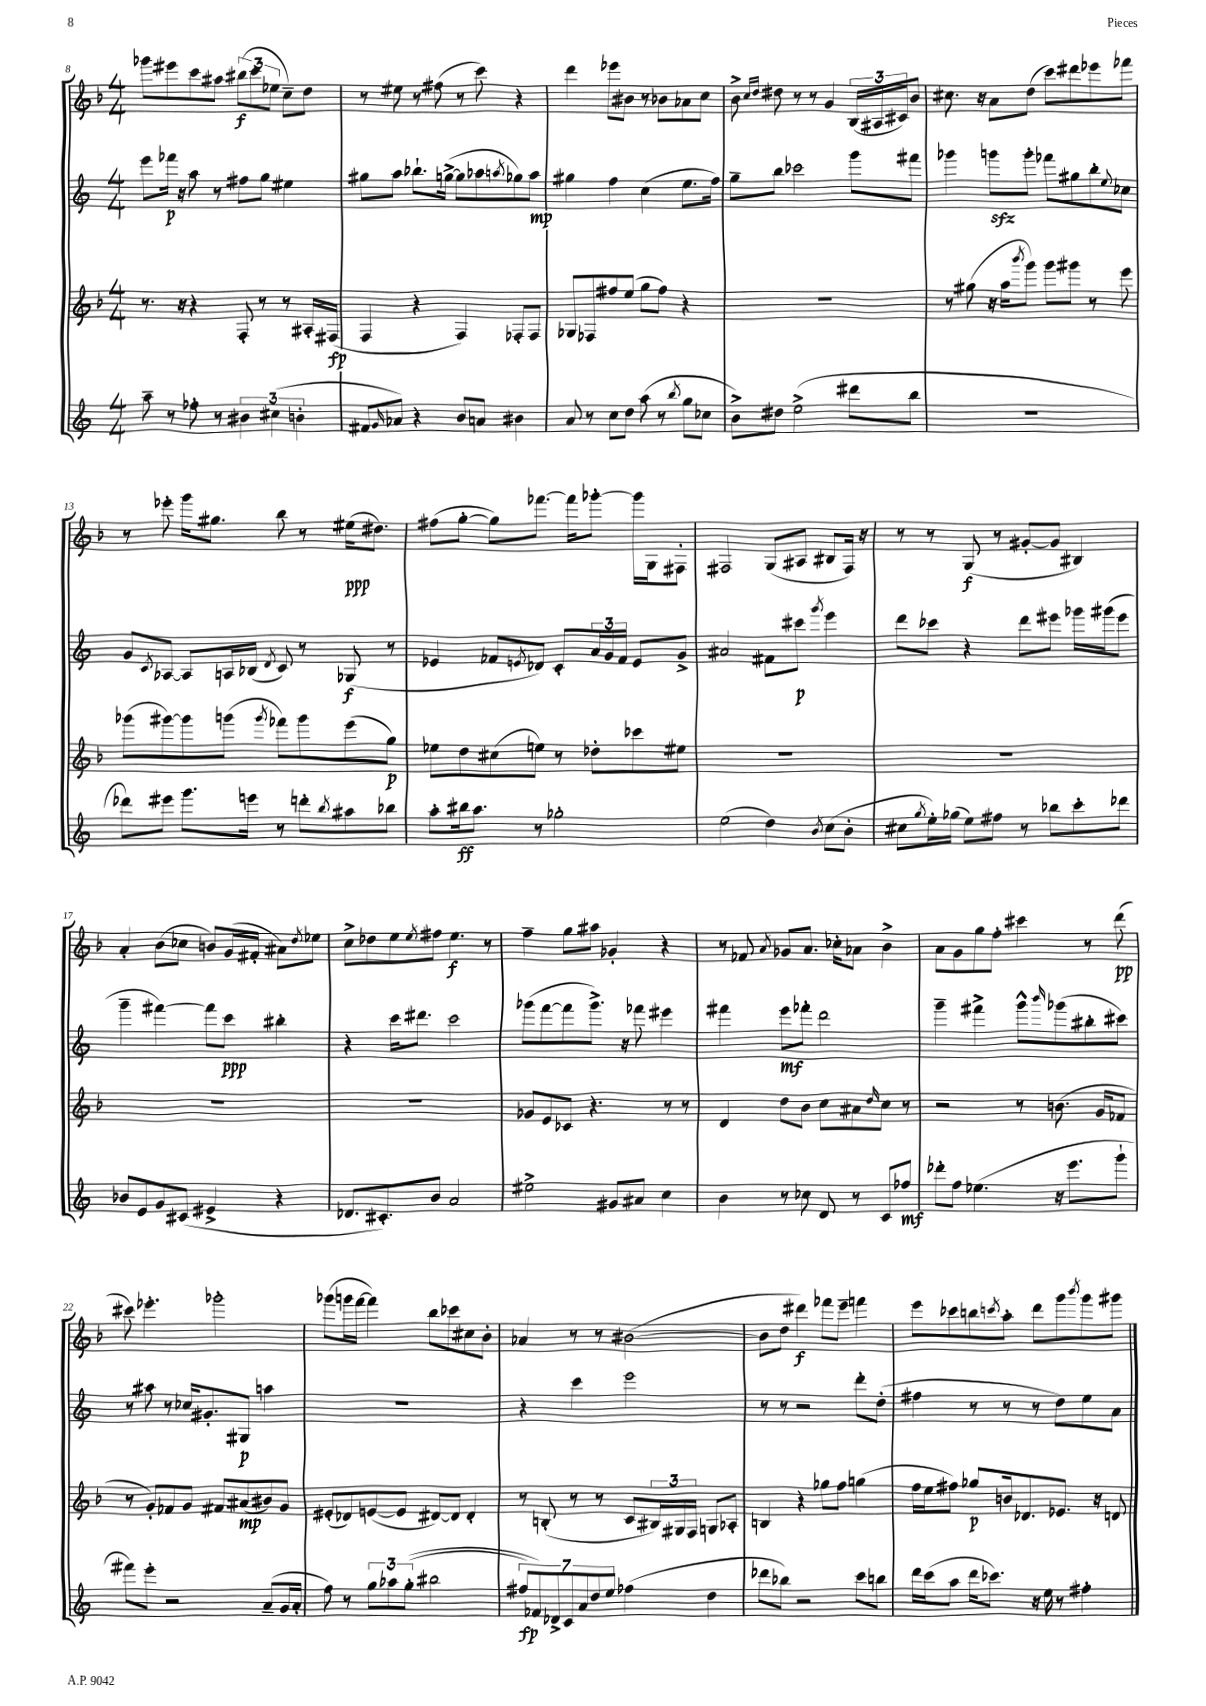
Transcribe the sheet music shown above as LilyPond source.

<<
\new StaffGroup <<
\new Staff = "s0" {
    \clef treble \key f \major \numericTimeSignature \time 4/4
    ges'''8 eis'''8 c'''8 ais''8 \tuplet 3/2 { bis''8\f( c'''8 ees''8 } c''8--) d''8 |
    r8 eis''8 r8 fis''8( r8 c'''8) r4 |
    d'''4 ees'''8 bis'8 r8 bes'8 aes'8 c''8 |
    bes'8-> \grace { c''16 d''16 } dis''8 r8 r8 g'4 \tuplet 3/2 { bes16( ais16 cis'16) } bes'8 |
    cis''8. r16 a'8 d''8( c'''8) dis'''8 ees'''8 fes'''8 |
    r8 ees'''8-. g'''16 gis''8. bes''8 r8 eis''16\ppp( dis''8.) |
    fis''8( g''8~-. g''8) fes'''8.~ fes'''16 ges'''8~-. ges'''16 g16 fis8-. |
    fis2 g8( ais8 bis8 fis16) r16 |
    r8 r8 g8\f( r8 gis'8~-. gis'8 bis4) |
    a'4-. bes'8( ces''8 b'8) g'16( fis'16-. ais'8) \acciaccatura { d''8 } ees''8 |
    c''8-> des''8 e''8 \acciaccatura { e''8 } fis''8 e''4.\f r8 |
    f''4-- g''8 ais''8 ges'4-. r4 |
    r8 fes'8 \acciaccatura { a'8 } ges'8 a'8. ces''16-. aes'8 bes'4-> |
    a'8 g'8 g''8 f''8-. cis'''4 r8 d'''8\pp( |
    cis'''8) ees'''4.-. ges'''2-. |
    ges'''8( g'''16 f'''16~ f'''4) bes''8 ces'''8 cis''8 bes'8-. |
    aes'4 r8 r8 bis'2~( |
    bis'8 d''8 dis'''4\f) fes'''8 e'''8-- f'''4 |
    e'''8 ces'''8 b''8 \acciaccatura { c'''8 } a''8-. d'''8 g'''8 \acciaccatura { bes'''8 } g'''8 gis'''8 \bar "|." |
}
\new Staff = "s1" {
    \clef treble \key c \major \numericTimeSignature \time 4/4
    e'''8 fes'''16\p r16 a''8 r8 fis''8 g''8 eis''4 |
    gis''8 a''8 bes''8.-! g''16~->( g''8 aes''8 \acciaccatura { a''8 } ges''8) a''8\mp |
    gis''4 f''4 c''4( e''8. f''16) |
    g''8-- b''8 ces'''2 g'''8 fis'''8 |
    ges'''4 g'''8\sfz g'''8-. fes'''8 gis''8 b''8-. \appoggiatura { e''8 } ces''8 |
    g'8 \acciaccatura { c'8 } aes8~ aes8 a16 bes16( \acciaccatura { d'8 } c'8) r8 ges8\f( r8 |
    ees'4 fes'8 \acciaccatura { e'8 } des'8) c'8-. \tuplet 3/2 { a'16 g'16 fes'16 } e'8 g'8-> |
    ais'2 fis'8 cis'''8\p \acciaccatura { g'''8 } e'''4 |
    d'''8 ces'''8 r4 d'''8 eis'''8 ges'''16 gis'''16( eis'''8 |
    g'''4-- fis'''4~) fis'''8 c'''8\ppp bis''4-. |
    r4 c'''16 dis'''8. c'''2 |
    ges'''8( f'''8~ f'''8 ges'''8.->) r16 fes'''8 eis'''4 |
    fis'''4 e'''8\mf fes'''8-. d'''2 |
    g'''4-- fis'''4-> g'''8-^ \grace { b'''16 } ges'''8( bis''8-. cis'''8) |
    r8 ais''8 r8 ces''16 gis'8.-. gis8\p a''4 |
    R1 |
    r4 c'''4 e'''2 |
    r8 r8 r2 d'''8-. d''8-.( |
    fis''4 r8 r8 r8 d''8) e''8 a'8 \bar "|." |
}
\new Staff = "s2" {
    \clef treble \key f \major \numericTimeSignature \time 4/4
    r8. r16 r4 f8-. r8 r8 ais16-. fis16\fp( |
    f4 r4 f4) fes8-. fes8 |
    ges8 fes8 fis''8 e''8( g''8 fis''8) r4 |
    R1 |
    r8 gis''8( r16 a''16 \acciaccatura { bes'''8 } g'''8) g'''8 gis'''8 r8 e'''8 |
    ges'''8( gis'''8~) gis'''8 g'''8( \acciaccatura { g'''8 } fes'''8) g'''8 e'''8( g''8\p) |
    ees''8 d''8 cis''8( e''8) r8 des''8-. ces'''8 eis''8 |
    R1 |
    R1 |
    R1 |
    R1 |
    ges'8 e'8 ces'8 r4. r8 r8 |
    d'4 d''8 bes'8 c''8 ais'8 \grace { d''16 } c''8 r8 |
    r2 r8 b'8.( g'16 fes'8 |
    r8 g'8-.) fes'8 g'8 fis'8 ais'8\mp( bis'8) g'8 |
    eis'8-.( des'8) e'8~( e'8 dis'8~) dis'8 dis'4-. |
    r8 b8-.( r8 r8 c'8 \tuplet 3/2 { bis16) gis16 f16 } g8 aes8-. |
    b4 r4 ges''8 f''8 g''4( |
    f''16 e''16 fis''8) ges''8\p b'16 des'8. ees'8. r16 d'8 \bar "|." |
}
\new Staff = "s3" {
    \clef treble \key c \major \numericTimeSignature \time 4/4
    a''8-- r8 fes''8-. r8 \tuplet 3/2 { bis'4 cis''4( b'4-. } |
    fis'8 \grace { g'16 } aes'8) r4 b'8 a'8 bis'4 |
    a'8 r8 c''8 d''8 a''8( r8 \acciaccatura { b''8 } g''8 ces''8 |
    b'8->) dis''8 e''2->( dis'''8 b''8 |
    R1 |
    des'''8) eis'''8 g'''8. e'''16 r8 d'''8-. \acciaccatura { b''8 } ais''8 bes''8 |
    a''8-. bis''16\ff a''8. r8 ges''2-. |
    e''2( d''4) \acciaccatura { b'8 } c''8( b'8-. |
    cis''8 \acciaccatura { g''8 } e''16-.) ges''16( e''8) fis''8 r8 bes''8 c'''8-. des'''8 |
    bes'8 e'8 g'8 cis'8( eis'4-> r4 |
    des'8. cis'8.-.) b'8 a'2 |
    eis''2-> gis'8 ais'8 c''4 |
    b'4 r8 ces''8 d'8 r8 c'8 fes''8\mf |
    des'''8-. f''8 ees''4.( r16 e'''8. g'''8-! |
    fis'''8) e'''8-. r2 a'8--( g'16 a'16-. |
    f''8) r8 \tuplet 3/2 { g''8 aes''8 g''8-.(\( } bis''2 |
    \tuplet 7/4 { fis''8\fp) fes'8\) des'8-> c'8 a'8 d''8 e''8 } fes''4( d''4 |
    des'''8 bes''8) r2 c'''8 b''8 |
    d'''16 c'''16( a''8 d'''16 ces'''8.) r16 e''16 r8 fis''4-. \bar "|." |
}
>>
>>
\layout { \context { \Score currentBarNumber = #8 } }
